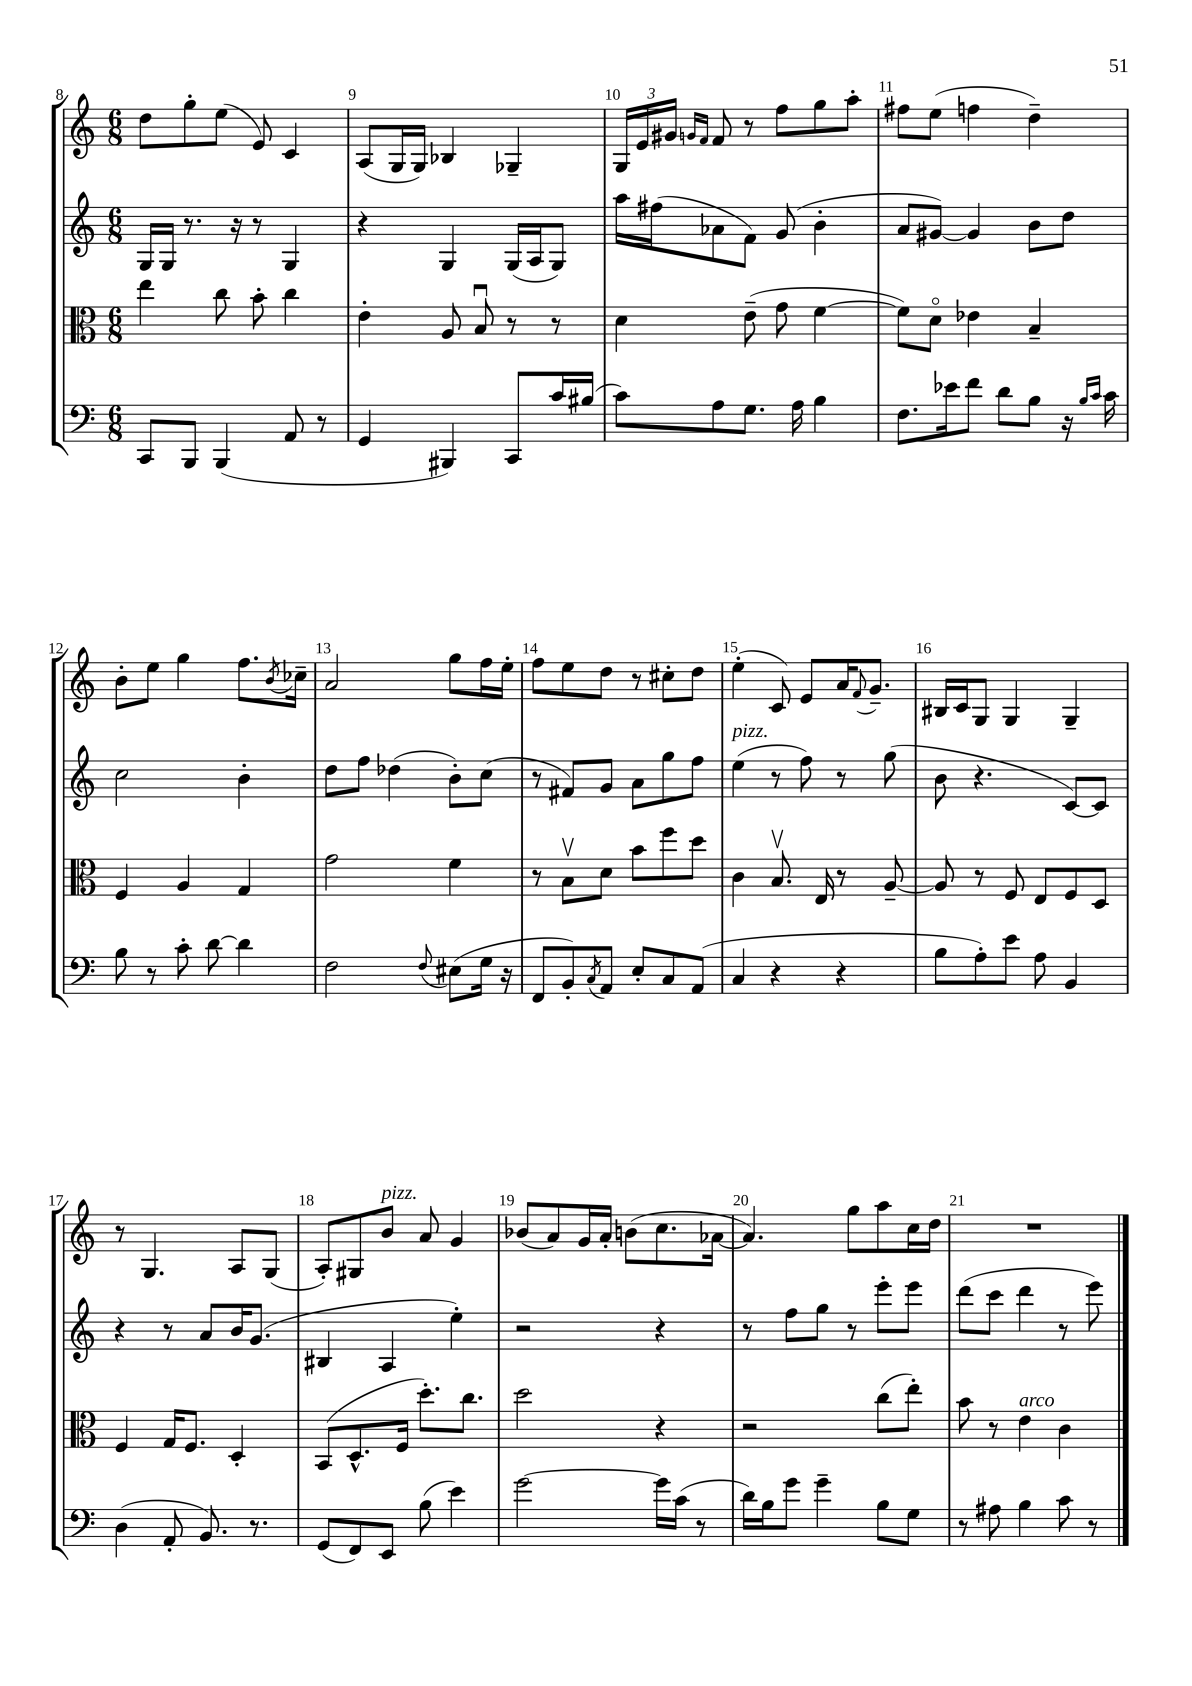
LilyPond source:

<<
\new StaffGroup <<
\new Staff = "s0" {
    \clef treble \key c \major \numericTimeSignature \time 6/8
    d''8 g''8-. e''8( e'8) c'4 |
    a8( g16 g16) bes4 ges4-- |
    \tuplet 3/2 { g16 e'16 gis'16 } \grace { g'16 f'16 } f'8 r8 f''8 g''8 a''8-. |
    fis''8 e''8( f''4 d''4--) |
    b'8-. e''8 g''4 f''8. \acciaccatura { b'8 } ces''16-- |
    a'2 g''8 f''16 e''16-. |
    f''8 e''8 d''8 r8 cis''8-. d''8 |
    e''4-.( c'8) e'8 a'16 \appoggiatura { f'8 } g'8.-- |
    bis16 c'16 g8 g4 g4-- |
    r8 g4. a8 g8( |
    a8-.) gis8 b'8^\markup { \italic "pizz." } a'8 g'4 |
    bes'8( a'8) g'16 a'16-. b'8( c''8. aes'16~ |
    aes'4.) g''8 a''8 c''16 d''16 |
    R2. \bar "|." |
}
\new Staff = "s1" {
    \clef treble \key c \major \numericTimeSignature \time 6/8
    g16 g16 r8. r16 r8 g4 |
    r4 g4 g16( a16 g8) |
    a''16 fis''16( aes'8 f'8) g'8( b'4-. |
    a'8 gis'8~) gis'4 b'8 d''8 |
    c''2 b'4-. |
    d''8 f''8 des''4( b'8-.) c''8( |
    r8 fis'8) g'8 a'8 g''8 f''8 |
    e''4^\markup { \italic "pizz." }( r8 f''8) r8 g''8( |
    b'8 r4. c'8~) c'8 |
    r4 r8 a'8 b'16 g'8.( |
    bis4 a4 e''4-.) |
    r2 r4 |
    r8 f''8 g''8 r8 e'''8-. e'''8 |
    d'''8( c'''8 d'''4 r8 e'''8) \bar "|." |
}
\new Staff = "s2" {
    \clef alto \key c \major \numericTimeSignature \time 6/8
    e''4 c''8 b'8-. c''4 |
    e'4-. a8 b8\downbow r8 r8 |
    d'4 e'8--( g'8 f'4~ |
    f'8) d'8\flageolet ees'4 b4-- |
    f4 a4 g4 |
    g'2 f'4 |
    r8 b8\upbow d'8 b'8 f''8 d''8 |
    c'4 b8.\upbow e16 r8 a8~-- |
    a8 r8 f8 e8 f8 d8 |
    f4 g16 f8. d4-. |
    b,8( d8.-^ f16 d''8.-.) c''8. |
    d''2 r4 |
    r2 c''8( e''8-.) |
    b'8 r8 e'4^\markup { \italic "arco" } c'4 \bar "|." |
}
\new Staff = "s3" {
    \clef bass \key c \major \numericTimeSignature \time 6/8
    c,8 b,,8 b,,4( a,8 r8 |
    g,4 bis,,4) c,8 c'16 bis16( |
    c'8) a8 g8. a16 b4 |
    f8. ees'16 f'8 d'8 b8 r16 \grace { b16 c'16 } c'16 |
    b8 r8 c'8-. d'8~ d'4 |
    f2 \appoggiatura { f8 } eis8( g16 r16 |
    f,8 b,8-.) \acciaccatura { c8 } a,8 e8-. c8 a,8( |
    c4 r4 r4 |
    b8 a8-.) e'8 a8 b,4 |
    d4( a,8-. b,8.) r8. |
    g,8( f,8) e,8 b8( e'4) |
    g'2~ g'16 c'16( r8 |
    d'16) b16 g'8 g'4-- b8 g8 |
    r8 ais8 b4 c'8 r8 \bar "|." |
}
>>
>>
\layout { \context { \Score currentBarNumber = #8 \override BarNumber.break-visibility = ##(#f #t #t) barNumberVisibility = #all-bar-numbers-visible } }
